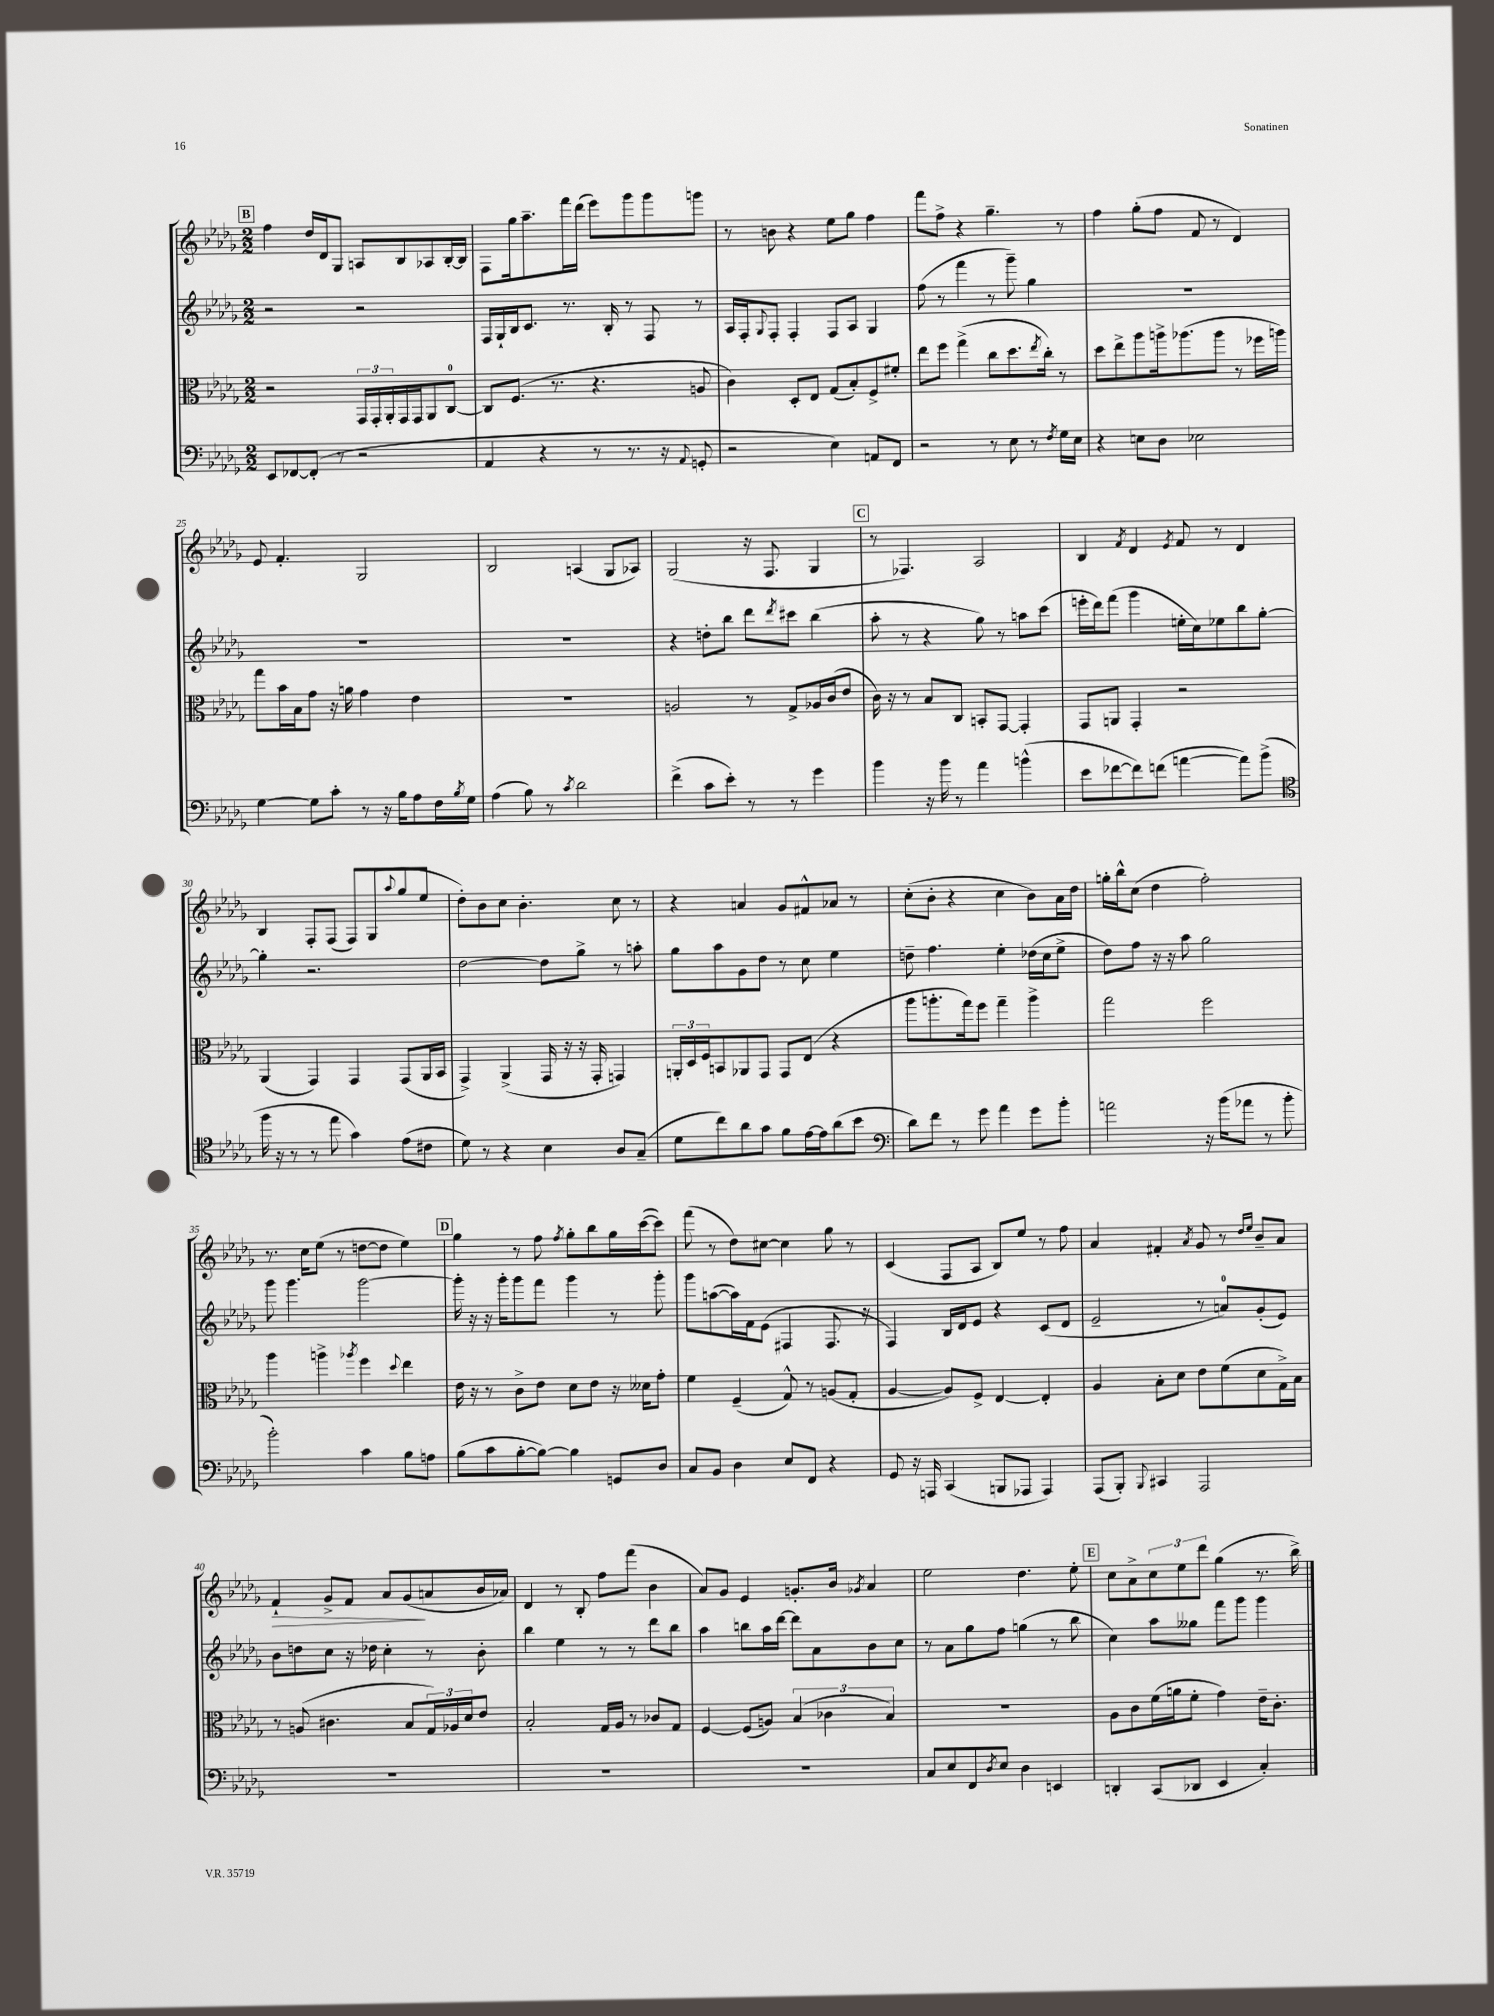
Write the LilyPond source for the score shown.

<<
\new StaffGroup <<
\new Staff = "s0" {
    \clef treble \key des \major \numericTimeSignature \time 2/2
    \mark \markup { \box "B" } f''4 des''16 des'16 ges8 a8 bes8 aes8 bes16~-. bes16 |
    f8 ges''16 aes''8.-- f'''16 des'''16( ees'''8) ges'''8 ges'''8 g'''8 |
    r8 b'8 r4 ees''8 ges''8 f''4 |
    f'''8 f''8-> r4 ges''4.-- r8 |
    f''4 ges''8-.( f''8 f'8 r8 des'4) |
    ees'8 f'4.-. ges2 |
    bes2 a4( ges8 aes8) |
    ges2( r16 f8. ges4 |
    \mark \markup { \box "C" } r8 fes4.) aes2 |
    bes4 \acciaccatura { f'8 } des'4 \acciaccatura { ees'8 } f'8 r8 des'4 |
    bes4 f8-. f8( f8) ges8( \appoggiatura { aes''8 } ges''8 ees''8 |
    des''8-.) bes'8 c''8 bes'4.-. c''8 r8 |
    r4 a'4 ges'8 fis'8-^ aes'8 r8 |
    c''8-.( bes'8-. r4 c''4 bes'8) aes'16 des''16 |
    g''16-. bes''16-^ c''8( des''4 f''2-.) |
    r8. c''16 ees''8( r8 d''8~ d''8 ees''4) |
    \mark \markup { \box "D" } ges''4 r8 f''8 \acciaccatura { f''8 } ges''8-. bes''8 ges''16 c'''16~( c'''8) |
    f'''8( r8 des''8) cis''8~ cis''4 ges''8 r8 |
    c'4( f8 aes8 bes8) ees''8 r8 f''8 |
    aes'4 fis'4-. \acciaccatura { aes'8 } ges'8 r8 \grace { des''16 ees''16 } bes'8-- aes'8 |
    f'4-!\> ges'8-> f'8 aes'8 ges'8\!( a'8 bes'16 aes'16) |
    des'4 r8 bes8-. f''8 f'''8( bes'4 |
    aes'8) ges'8 ees'4 g'8.-. bes'16 \acciaccatura { ges'8 } aes'4 |
    ees''2 des''4. ees''8-. |
    \mark \markup { \box "E" } c''8 aes'8-> \tuplet 3/2 { c''8 ees''8 des'''8 } ges''4( r8. bes''16->) \bar "|." |
}
\new Staff = "s1" {
    \clef treble \key des \major \numericTimeSignature \time 2/2
    \mark \markup { \box "B" } r2 r2 |
    f16 ges16-! bes16 c'8. r8. bes16-. r8 f8 r8 |
    aes16 f16-. \appoggiatura { ges8 } f8-. f4-. f8 aes8 ges4 |
    f''8( r8 f'''4 r8 ges'''8--) ges''4 |
    R1 |
    R1 |
    R1 |
    r4 d''8-. bes''8 des'''8 \acciaccatura { des'''8 } cis'''8 bes''4( |
    \mark \markup { \box "C" } aes''8-. r8 r4 ges''8) r8 a''8 c'''8( |
    e'''16-. des'''16) f'''8( ges'''4 e''16-. c''16) ees''8 bes''8 ges''8~-. |
    ges''4-. r2. |
    des''2~ des''8 ges''8-> r8 a''8-. |
    ges''8 aes''8 ges'8 des''8 r8 c''8 ees''4 |
    d''8-- f''4. ees''4-. des''16( c''16 ees''8-> |
    des''8) f''8 r16 r16 aes''8 ges''2 |
    ges'''8 ges'''4. ges'''2~ |
    \mark \markup { \box "D" } ges'''16-. r16 r16 ges'''16-. ges'''8 f'''8 ges'''4 r8 ges'''8-. |
    ges'''8 a''8~( a''16) f'16 ees'8( fis4 fis8. r16 |
    f4) bes16 des'16 ees'8 r4 c'8( des'8 |
    ees'2-- r8 a'8-0) ges'8-.( ees'8) |
    bes'8 d''8 c''8 r16 des''16 c''4-. r8 bes'8-. |
    bes''4 ees''4 r8 r8 des'''8 bes''8 |
    aes''4 b''8 aes''16 des'''16~ des'''8 aes'8 bes'8 c''8 |
    r8 aes'8 ges''8 f''8 g''4( r8 bes''8 |
    \mark \markup { \box "E" } c''4) aes''8 geses''8 f'''8 ges'''8 ges'''4 \bar "|." |
}
\new Staff = "s2" {
    \clef alto \key des \major \numericTimeSignature \time 2/2
    \mark \markup { \box "B" } r2 \tuplet 3/2 { ges,16 ges,16-. aes,16-. } ges,16 ges,16 aes,8 c8-0~ |
    c8 f8.( r8. r4. a8 |
    c'4) des8-. ees8 ges8( bes8-.) f8-> fis'8-. |
    ees''8 f''8 ges''4->( c''8 des''8. \acciaccatura { ees''8 } c''16-.) r8 |
    des''8 ees''8-> aes''8 a''16-> aes''8.( aes''8 r8 fes''16 a''16) |
    ges''8 bes'16 bes16 ges'8 r16 a'16 ges'4 ees'4 |
    R1 |
    a2 r8 ges8-> aes16 c'16( ees'8 |
    \mark \markup { \box "C" } c'16) r16 r8 bes8 c8 b,8-. ges,8~ ges,4-. |
    ges,8 a,8 ges,4-. r2 |
    aes,4( ges,4) ges,4 ges,8( aes,16 bes,16 |
    ges,4->) aes,4->( ges,16 r16 r16 ges,16-. g,4) |
    \tuplet 3/2 { a,16-. des16 f16 } b,8 aes,8 ges,8 ges,8 ees8( r4 |
    aes''8 a''8.-. ges''16) f''8 ges''4-- a''4-> |
    ges''2 f''2 |
    aes''4 a''4-> \acciaccatura { aes''8 } f''4 \appoggiatura { des''8 } ees''4 |
    \mark \markup { \box "D" } ees'16 r16 r8 c'8-> ees'8 des'8 ees'8 r16 deses'16 ges'8-. |
    f'4 f4--( ges8-^) r8 a8( ges8-. |
    aes4~ aes8) f8-> ees4~ ees4-. |
    aes4 bes8-. des'8 ees'8 f'8( des'8 ges16->) bes16 |
    r8 a8( cis'4. bes8 \tuplet 3/2 { ges16) aes16 des'16 } ees'8 |
    bes2-. ges16 aes16 r8 ces'8 ges8 |
    f4~ f8( a8) \tuplet 3/2 { bes4( ces'4 bes4) } |
    R1 |
    \mark \markup { \box "E" } aes8 c'8 f'16( a'16 f'8-. ges'4) ees'16-- c'8.-. \bar "|." |
}
\new Staff = "s3" {
    \clef bass \key des \major \numericTimeSignature \time 2/2
    \mark \markup { \box "B" } ees,8 fes,8~ fes,8-.( r8 r2 |
    aes,4 r4 r8 r8. r16 \appoggiatura { aes,8 } g,8-. |
    r2 ees4) a,8 f,8 |
    r2 r8 ees8 r8 \acciaccatura { f8 } ges16 ees16 |
    r4 e8 des8 ees2 |
    ges4~ ges8 c'8-. r8 r16 bes16 aes8 f16 \acciaccatura { bes8 } ges16 |
    aes4( bes8) r8 \acciaccatura { c'8 } des'2 |
    f'4->( c'8 ees'8-.) r8 r8 ges'4 |
    \mark \markup { \box "C" } bes'4 r16 bes'16 r8 aes'4 b'4-^( |
    ees'8 fes'8~ fes'8) f'8( a'4~ a'8) bes'8->( |
    \clef tenor f''16 r16 r8 r8 ees''8 ges'4) ees'8( cis'8 |
    des'8) r8 r4 bes4 aes8 ges8--( |
    des'8 c''8) aes'8 ges'8 f'8 ees'16~ ees'16 aes'8( bes'8 |
    \clef bass des'8) f'8 r8 ges'8 aes'4 ges'8 bes'8-. |
    a'2 r16 bes'16( aes'8 r8 bes'8-. |
    bes'2-.) c'4 bes8 a8 |
    \mark \markup { \box "D" } bes8( c'8 bes8~-. bes8~) bes4 g,8 des8 |
    c8 bes,8 des4 ees8 f,8 r4 |
    ges,8 r16 a,,16 c,4( b,,8 aes,,8 aes,,4) |
    aes,,8( bes,,8-.) \appoggiatura { bes,,8 } cis,4 aes,,2 |
    R1 |
    R1 |
    R1 |
    c8 ees8 f,8 \acciaccatura { des8 } ees8 des4 e,4 |
    \mark \markup { \box "E" } d,4-. c,8( des,8 ees,4 c4-.) \bar "|." |
}
>>
>>
\layout { \context { \Score currentBarNumber = #20 } }
